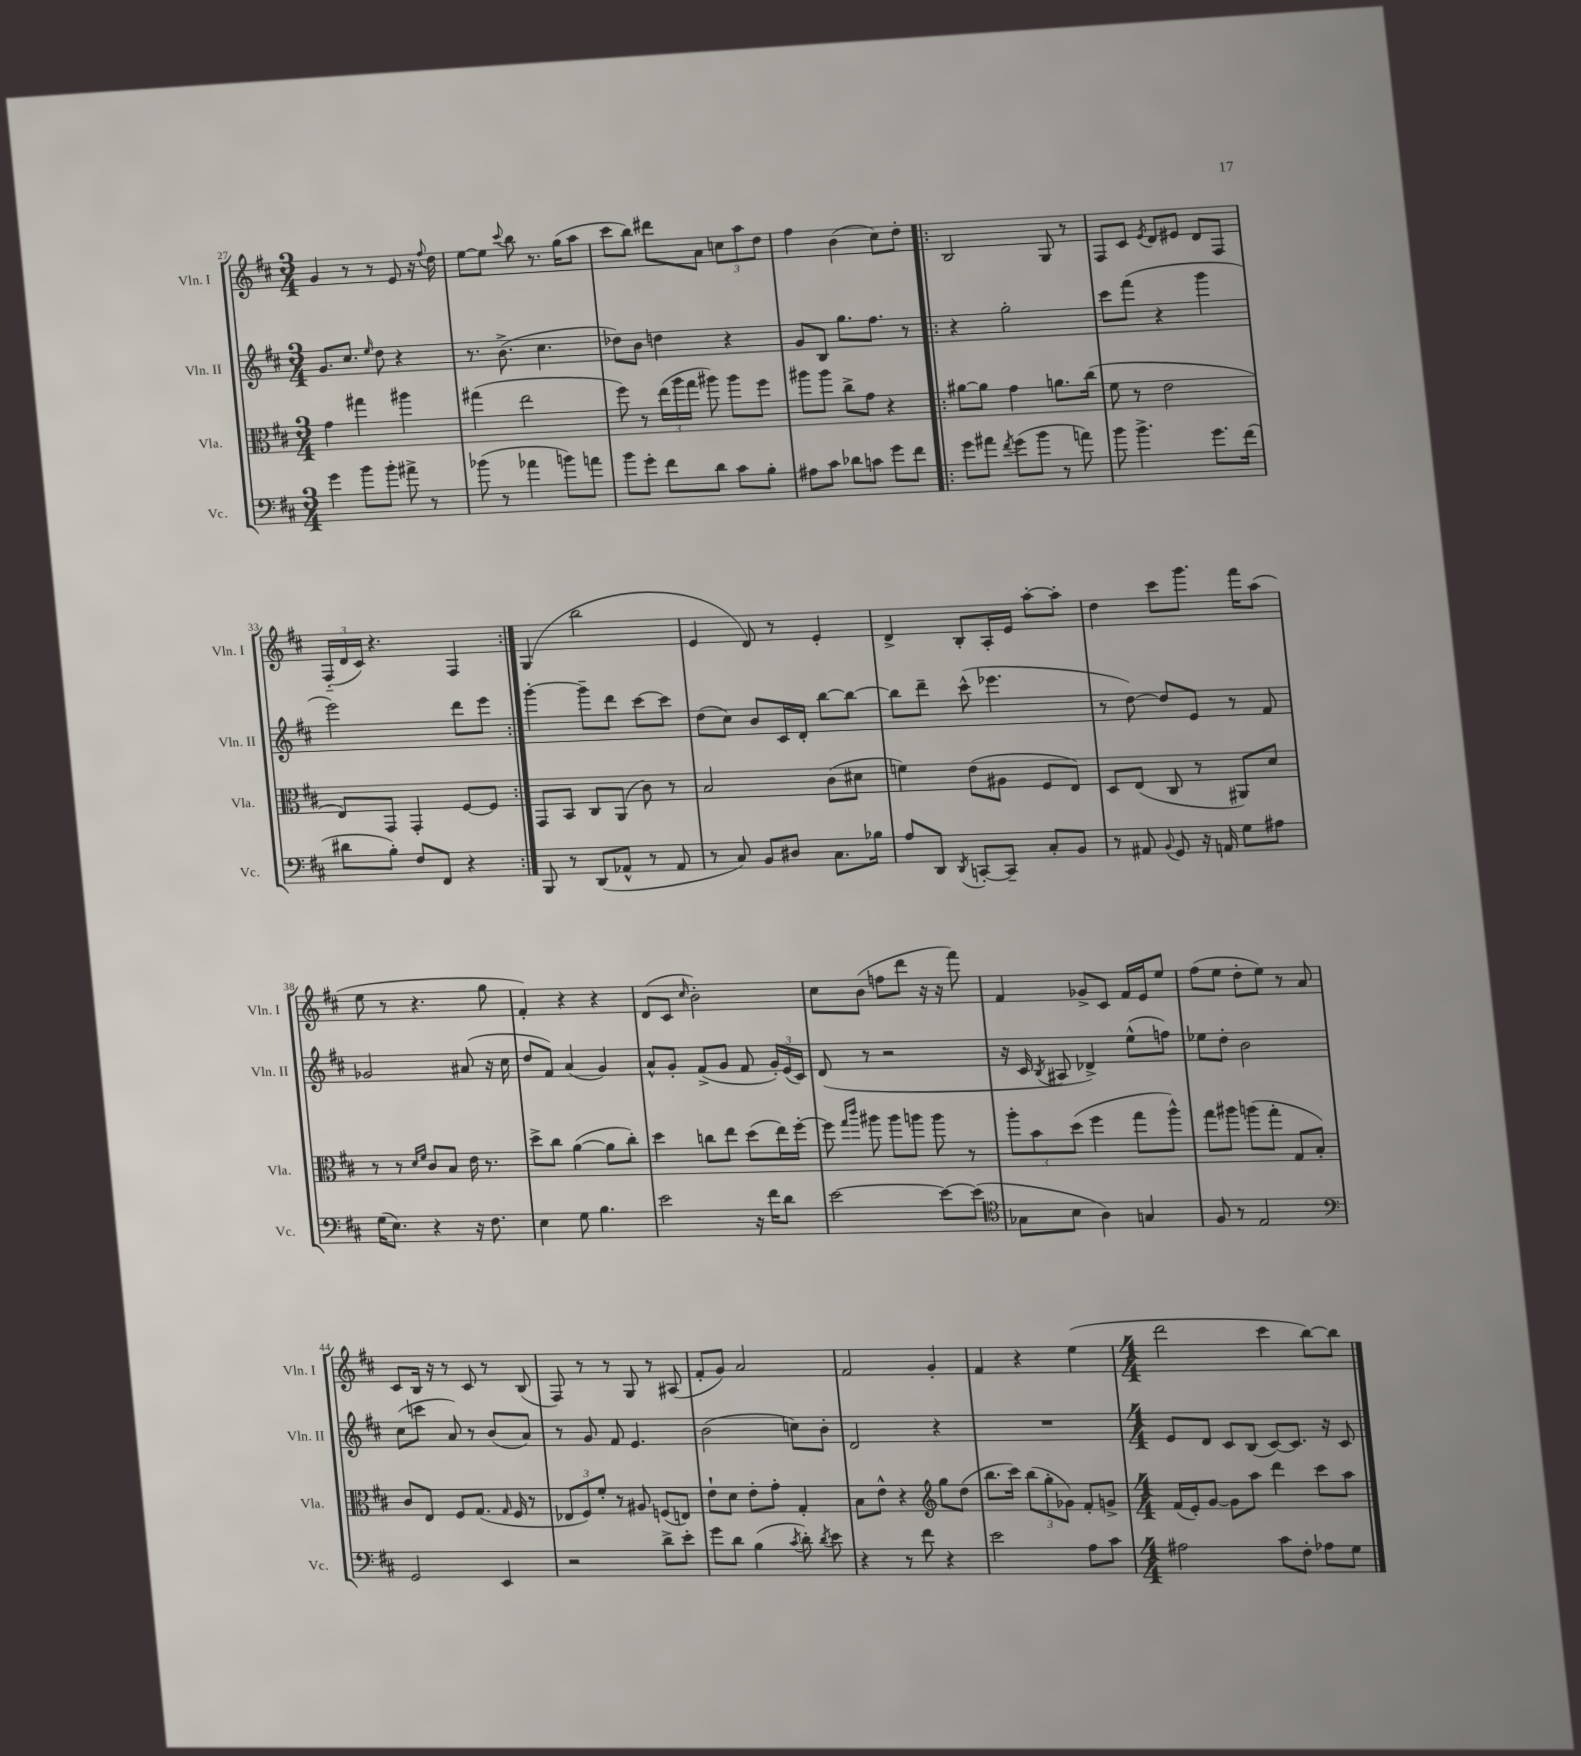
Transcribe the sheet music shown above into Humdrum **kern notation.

**kern	**kern	**kern	**kern
*staff4	*staff3	*staff2	*staff1
*clefF4	*clefC3	*clefG2	*clefG2
*k[f#c#]	*k[f#c#]	*k[f#c#]	*k[f#c#]
*M3/4	*M3/4	*M3/4	*M3/4
4g	4g	8.g	4g
.	.	8.cc#	.
8b	4gg#	.	8r
.	.	16qqee	.
8b'	.	8dd	8r
8a#^	4aa#	4r	8e
8r	.	.	16r
.	.	.	8qqff#
.	.	.	16dd
=	=	=	=
(8b-	(4gg#	8.r	[8ee
8r	.	.	8ee]
.	.	(8.b^	.
.	.	.	8qqccc#
4a-	2ee	.	8bb
.	.	4.cc#	8.r
8b)	.	.	.
.	.	.	(16gg
8a	.	.	8aa
=	=	=	=
8b	8ff#)	8dd-)	8ccc#
8g'	8r	8b	8bb)
8f#	(24ee	4dd	8ddd#
.	24aa	.	.
.	24gg	.	.
8d	8aa#)	.	8a
8c#	8aa#	4r	12cc
.	.	.	12aa
8B'	8ff#	.	.
.	.	.	12dd
=	=	=	=
8A#	8aa#	8g	4ff#
8c#	8aa#	8B	.
8d-	8cc#^	8.gg	(4b
8c	8g	.	.
.	.	8.ff#	.
8g	4r	.	8cc#)
8f#	.	8r	8dd'
=!|:	=!|:	=!|:	=!|:
8g	[8a#	4r	2B
8a#	8a#]	.	.
8qf#	.	.	.
(8g	4g	2gg'	.
8b	.	.	.
8r	8.a	.	8G
8a)	.	.	8r
.	(16cc#	.	.
=	=	=	=
8b	8f#	8ccc#	8F#
4.b^	8r	(8fff#	8c#
.	.	.	8qe
.	2e	4r	8d
.	.	.	8e#
8.g	.	4ggg	8d
.	.	.	8F#
(16f#	.	.	.
=	=	=	=
8d#	8E)	2eee)	(24F#'~
.	.	.	24d
.	.	.	24c#)
8B')	8GG	.	4.r
8F#	4GG'	.	.
8FF#	.	.	.
4r	[8F#	8ddd	4F#
.	8F#]	8eee	.
=:|!	=:|!	=:|!	=:|!
8BBB	8GG	[4ggg'	(4G
8r	8BB	.	.
(8DD	8C#	8ggg~]	2bb
8AA-^^	(8AA	8ddd	.
8r	8c#)	[8ccc#	.
8AA-	8r	8ccc#]	.
=	=	=	=
8r	2B	(8dd	4e
8C#)	.	8cc#)	.
8BB	.	8b	8d)
8D#	.	16c#	8r
.	.	16d'	.
8.C#	(8c#	[8bb	4e'
.	8d#	8bb_	.
16B-	.	.	.
=	=	=	=
8A	4f)	8bb]	4d^
8DD	.	8ddd~	.
8qDD	.	.	.
[8CC'	(8e	(8ccc#^^	8B'
8CC~]	8A#	4.eee-	16A'
.	.	.	16e
8C#'	8F#	.	[8aa'
8BB	8E)	.	8aa']
=	=	=	=
8r	8D	8r	4dd
8AA#	(8E	[8dd)	.
8qqBB	.	.	.
8GG	8C#	8dd]	8ccc#
16r	8r	8e	8.ggg
16AA	.	.	.
8G	8AA#)	8r	.
.	.	.	16fff#
8A#	8d	8f#	(8aa
=	=	=	=
(16G	8r	2g-	8ee
8.E)	.	.	.
.	8r	.	8r
.	16qqd	.	.
.	16qqf#	.	.
4r	8c#	.	4.r
.	8B	.	.
16r	16e	(8a#	.
8.F#	8.r	.	.
.	.	16r	8gg
.	.	16cc#	.
=	=	=	=
4E	8dd^	8dd	4f#')
.	8cc#	8f#)	.
8G	([4a	(4a	4r
4.B	.	.	.
.	8a]	4g)	4r
.	8cc#')	.	.
=	=	=	=
2e	4dd	8a^^	(8d
.	.	8g'	8c#
.	.	.	16qqcc#
.	8cc	(8f#^	2b')
.	8ee	8g	.
16r	(8dd	8f#	.
16f#	.	.	.
8d	16ee)	24g')	.
.	.	(24e	.
.	[16ff#'	.	.
.	.	24c#)	.
=	=	=	=
[2e	8ff#]	(8d	8cc#
.	16qqgg	.	.
.	16qqccc#	.	.
.	8aa#	8r	(8b
.	8aa#	2r	8ff
.	8aa	.	8ddd
8e_	8aa	.	16r
.	.	.	16r
(8e]	8r	.	8fff#)
=	=	=	=
*clefC4	*	*	*
8G-	12aa'	16r	4f#
.	.	16c#	.
.	12b	.	.
.	.	8qB	.
8B	.	8A#	.
.	(12dd	.	.
4A)	4ff#	4d-^)	8g-^
.	.	.	8c#
4G	8gg	(8ee^^	16f#
.	.	.	16e
.	8aa^^)	8ff)	8ee
=	=	=	=
8F#	8gg	8ee-	(8ff#
8r	8aa#	8dd'	8ee
2E	(8aa	2b	8dd'
.	8gg'	.	8ee)
.	8G	.	8r
.	8B')	.	8a
=	=	=	=
*clefF4	*	*	*
2GG	8c#	(8cc#	8c#
.	8E	8ccc	16B
.	.	.	16r
.	8F#	8a)	8r
.	(8.G	8r	8c#
4EE	.	(8b	8r
.	16qqG	.	.
.	16F#	.	.
.	8r	8a)	(8B
=	=	=	=
2r	12E-	8r	8F#)
.	12F#)	.	.
.	.	8g	8r
.	12f#'	.	.
.	8r	8f#	8r
.	8A#	4.e	8G
8d^	(8F	.	8r
8e'	8E)	.	(8A#
=	=	=	=
8g	8e`	(2b	8f#'
8d	8d	.	8g)
(4B	8e'	.	2a
.	8g'	.	.
8qc#	.	.	.
8d')	4G'	8cc)	.
8qd	.	.	.
8e	.	8b'	.
=	=	=	=
4r	8B	2d	2f#
.	8e^^	.	.
8r	4r	.	.
8f#	.	.	.
*	*clefG2	*	*
4r	8gg	4r	4g'
.	(8dd	.	.
=	=	=	=
2e	8.bb	2.r	4f#
.	16ccc#)	.	.
.	(12bb	.	4r
.	12gg'	.	.
.	12g-)	.	.
8A	8f#'	.	(4ee
8c#	8g^	.	.
=	=	=	=
*M4/4	*M4/4	*M4/4	*M4/4
2A#	(16f#	8e	2ddd
.	16e')	.	.
.	[8g	8d	.
.	8g]	8c#	.
.	8aa	(8B	.
8c#	4ddd	[8c#)	4ccc#
8F#'	.	8.c#]	.
8A-	8ccc#	.	[8bb)
.	.	16r	.
8G	8aa	8c#	8bb]
==	==	==	==
*-	*-	*-	*-
